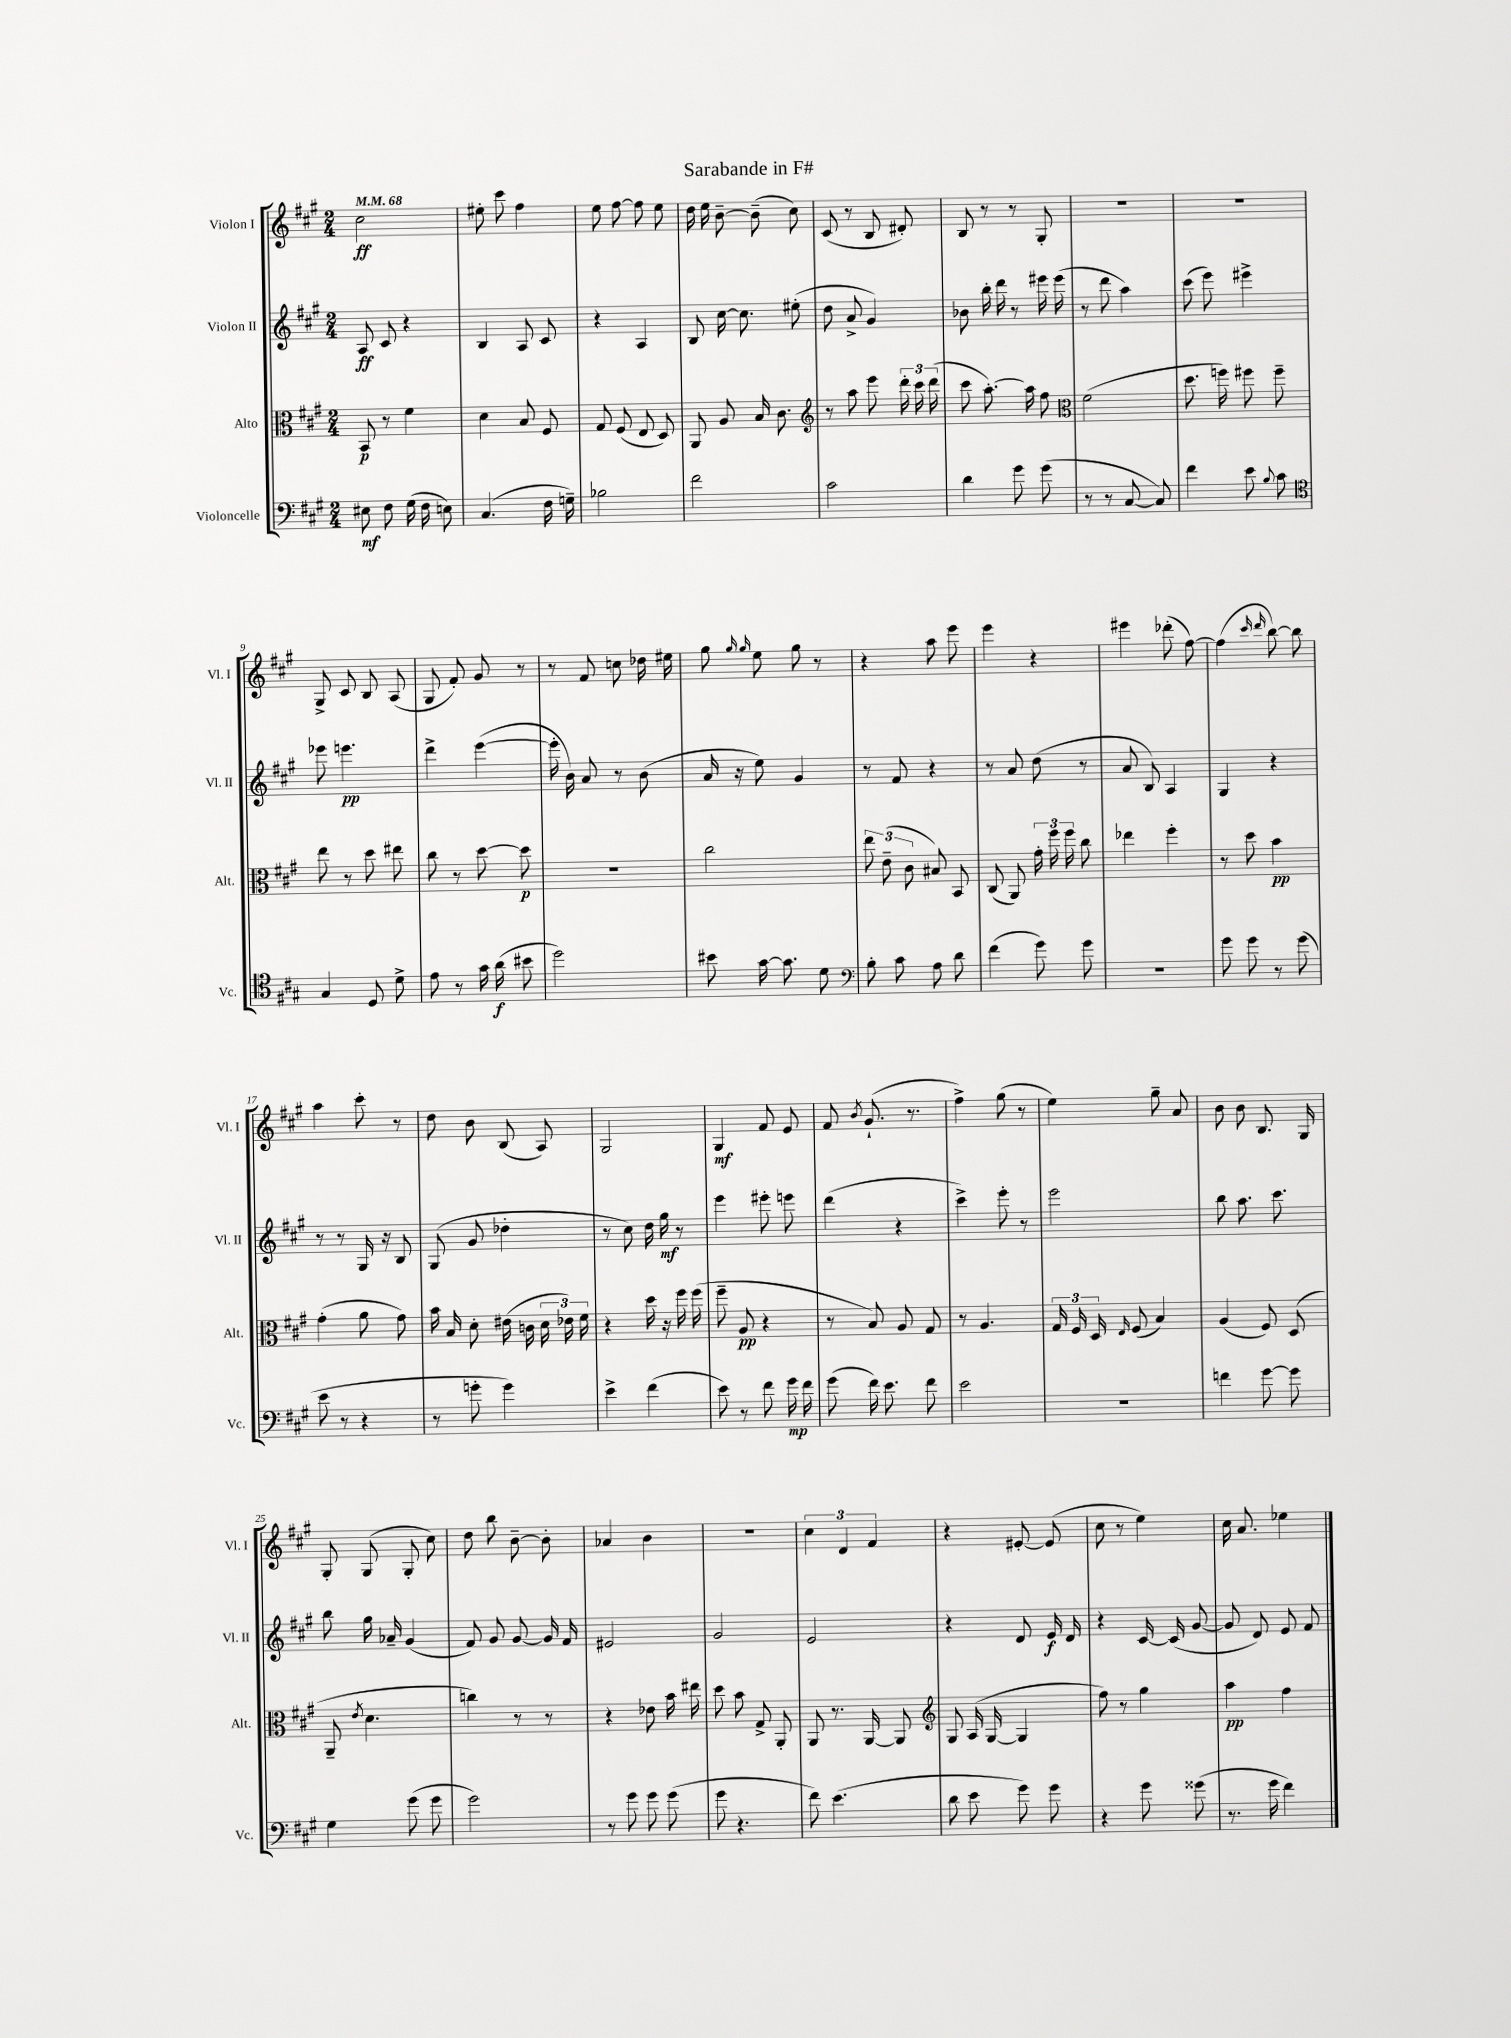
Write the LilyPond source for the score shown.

\header { title = "Sarabande in F#" }
<<
\new StaffGroup <<
\new Staff = "s0" \with { instrumentName = "Violon I" shortInstrumentName = "Vl. I" } {
    \clef treble \key a \major \numericTimeSignature \time 2/4 \tempo 4 = 68
    \autoBeamOff cis''2\ff |
    eis''8-. cis'''8 fis''4 |
    e''8 fis''8~ fis''8 e''8 |
    d''16 e''16 b'8~-- b'8--( cis''8) |
    cis'8( r8 b8 dis'8-.) |
    b8 r8 r8 gis8-. |
    R2 |
    r2 |
    gis8-> cis'8 b8 a8( |
    gis8 fis'8-.) gis'8 r8 |
    r8 fis'8 c''8 des''16 eis''16 |
    gis''8 \grace { gis''16 gis''16 } e''8 gis''8 r8 |
    r4 a''8 e'''8 |
    e'''4 r4 |
    eis'''4 des'''8-.( fis''8~) |
    fis''4( \grace { cis'''16 d'''16 } b''8~) b''8 |
    a''4 cis'''8-. r8 |
    d''8 b'8 b8( a8) |
    gis2 |
    gis4\mf fis'8 e'8 |
    fis'8 \acciaccatura { b'8 } gis'8.-!( r8. |
    fis''4->) gis''8( r8 |
    e''4) gis''8-- a'8 |
    b'8 b'8 b8. gis16 |
    gis8-. gis8( gis8-. cis''8) |
    d''8 b''8 b'8~-- b'8-. |
    aes'4 b'4 |
    R2 |
    \tuplet 3/2 { cis''4 d'4 fis'4 } |
    r4 eis'8~-. eis'8( |
    cis''8 r8 e''4) |
    cis''16 a'8. ees''4 \bar "|." |
}
\new Staff = "s1" \with { instrumentName = "Violon II" shortInstrumentName = "Vl. II" } {
    \clef treble \key a \major \numericTimeSignature \time 2/4
    \autoBeamOff a8\ff cis'8 r4 |
    b4 a8 cis'8 |
    r4 a4 |
    b8 cis''16~ cis''8. eis''8-.( |
    d''8 a'8-> gis'4) |
    bes'8 b''16-. d'''16 r8 eis'''16 eis'''16( |
    r8 d'''8 a''4) |
    cis'''8( e'''8) eis'''4-> |
    ees'''8 e'''4.\pp |
    d'''4-> e'''4~( |
    e'''16-. b'16) a'8 r8 b'8( |
    a'16 r16 e''8) gis'4 |
    r8 fis'8 r4 |
    r8 a'8 d''8( r8 |
    a'8 b8) a4 |
    gis4 r4 |
    r8 r8 gis16 r16 b8 |
    gis8( gis'8 des''4-. |
    r8 cis''8) d''16 gis''16\mf r8 |
    e'''4 eis'''8-. e'''8 |
    d'''4( r4 |
    cis'''4->) e'''8-. r8 |
    e'''2 |
    b''8 a''8. cis'''8. |
    b''8 gis''16 aes'16-- gis'4( |
    fis'8) gis'8 gis'8~ gis'16 fis'16 |
    eis'2 |
    gis'2 |
    e'2 |
    r4 d'8 e'16\f d'16 |
    r4 cis'16~ cis'16( gis'8~ |
    gis'8 d'8) e'8 fis'8 \bar "|." |
}
\new Staff = "s2" \with { instrumentName = "Alto" shortInstrumentName = "Alt." } {
    \clef alto \key a \major \numericTimeSignature \time 2/4
    \autoBeamOff b,8\p r8 fis'4 |
    d'4 b8 fis8 |
    gis8 fis8( e8 d8) |
    a,8 a8 b16 cis'8. |
    \clef treble r8 a''8 e'''8 \tuplet 3/2 { d'''16-. cis'''16 d'''16( } |
    cis'''8 a''8.~-.) a''16 fis''8 |
    \clef alto fis'2( |
    d''8. f''16) fis''8 fis''8-- |
    e''8 r8 d''8 eis''8 |
    cis''8 r8 d''8~ d''8\p |
    r2 |
    cis''2 |
    \tuplet 3/2 { e''8 e'8--( cis'8 } bis8) b,8 |
    cis8( a,8) \tuplet 3/2 { gis'16-. fis''16 fis''16 } cis''8 |
    ees''4 fis''4-. |
    r8 d''8 b'4\pp |
    gis'4-.( a'8 gis'8) |
    b'16 b16 d'8-. eis'16( c'16 \tuplet 3/2 { d'16 ees'16) fis'16 } |
    r4 d''16 r16 fis''16 fis''16( |
    fis''8-- a8\pp r4 |
    r8 b8) a8 gis8 |
    r8 a4. |
    \tuplet 3/2 { gis16 fis16 d16 } \grace { e16 } fis8( b4) |
    a4( fis8) d8( |
    a,8-- \acciaccatura { e'8 } d'4. |
    c''4) r8 r8 |
    r4 ees'8 b'16 eis''16 |
    d''8 b'8 gis8-> a,8-. |
    a,8 r8. a,16~ a,8 |
    \clef treble gis8 a16( gis16~ gis4 |
    fis''8) r8 gis''4 |
    a''4\pp fis''4 \bar "|." |
}
\new Staff = "s3" \with { instrumentName = "Violoncelle" shortInstrumentName = "Vc." } {
    \clef bass \key a \major \numericTimeSignature \time 2/4
    \autoBeamOff eis8\mf fis8 gis16( fis16 e8) |
    cis4.( fis16 g16--) |
    bes2 |
    fis'2 |
    cis'2 |
    d'4 gis'8 gis'8( |
    r8 r8 cis8~ cis8) |
    fis'4 e'8 \appoggiatura { b8 } cis'8 |
    \clef tenor gis4 d8 d'8-> |
    e'8 r8 gis'16 a'16\f( bis'8 |
    d''2) |
    bis'8 gis'16~ gis'8. d'8 |
    \clef bass b8-. cis'8 a8 d'8 |
    fis'4( gis'8) gis'8 |
    r2 |
    gis'8 gis'8 r8 gis'8( |
    e'8 r8 r4 |
    r8 g'8-. g'4) |
    e'4-> fis'4( |
    e'8) r8 fis'8 gis'16\mp fis'16 |
    gis'8( fis'16) e'8. fis'8 |
    e'2 |
    R2 |
    f'4 gis'8~ gis'8 |
    gis4 gis'8( gis'8 |
    gis'2) |
    r8 gis'8 gis'8 gis'8( |
    gis'8 r4. |
    fis'8) e'4.( |
    d'8 e'8 gis'8) gis'8 |
    r4 gis'8 gisis'8( |
    r8. gis'16 fis'4) \bar "|." |
}
>>
>>
